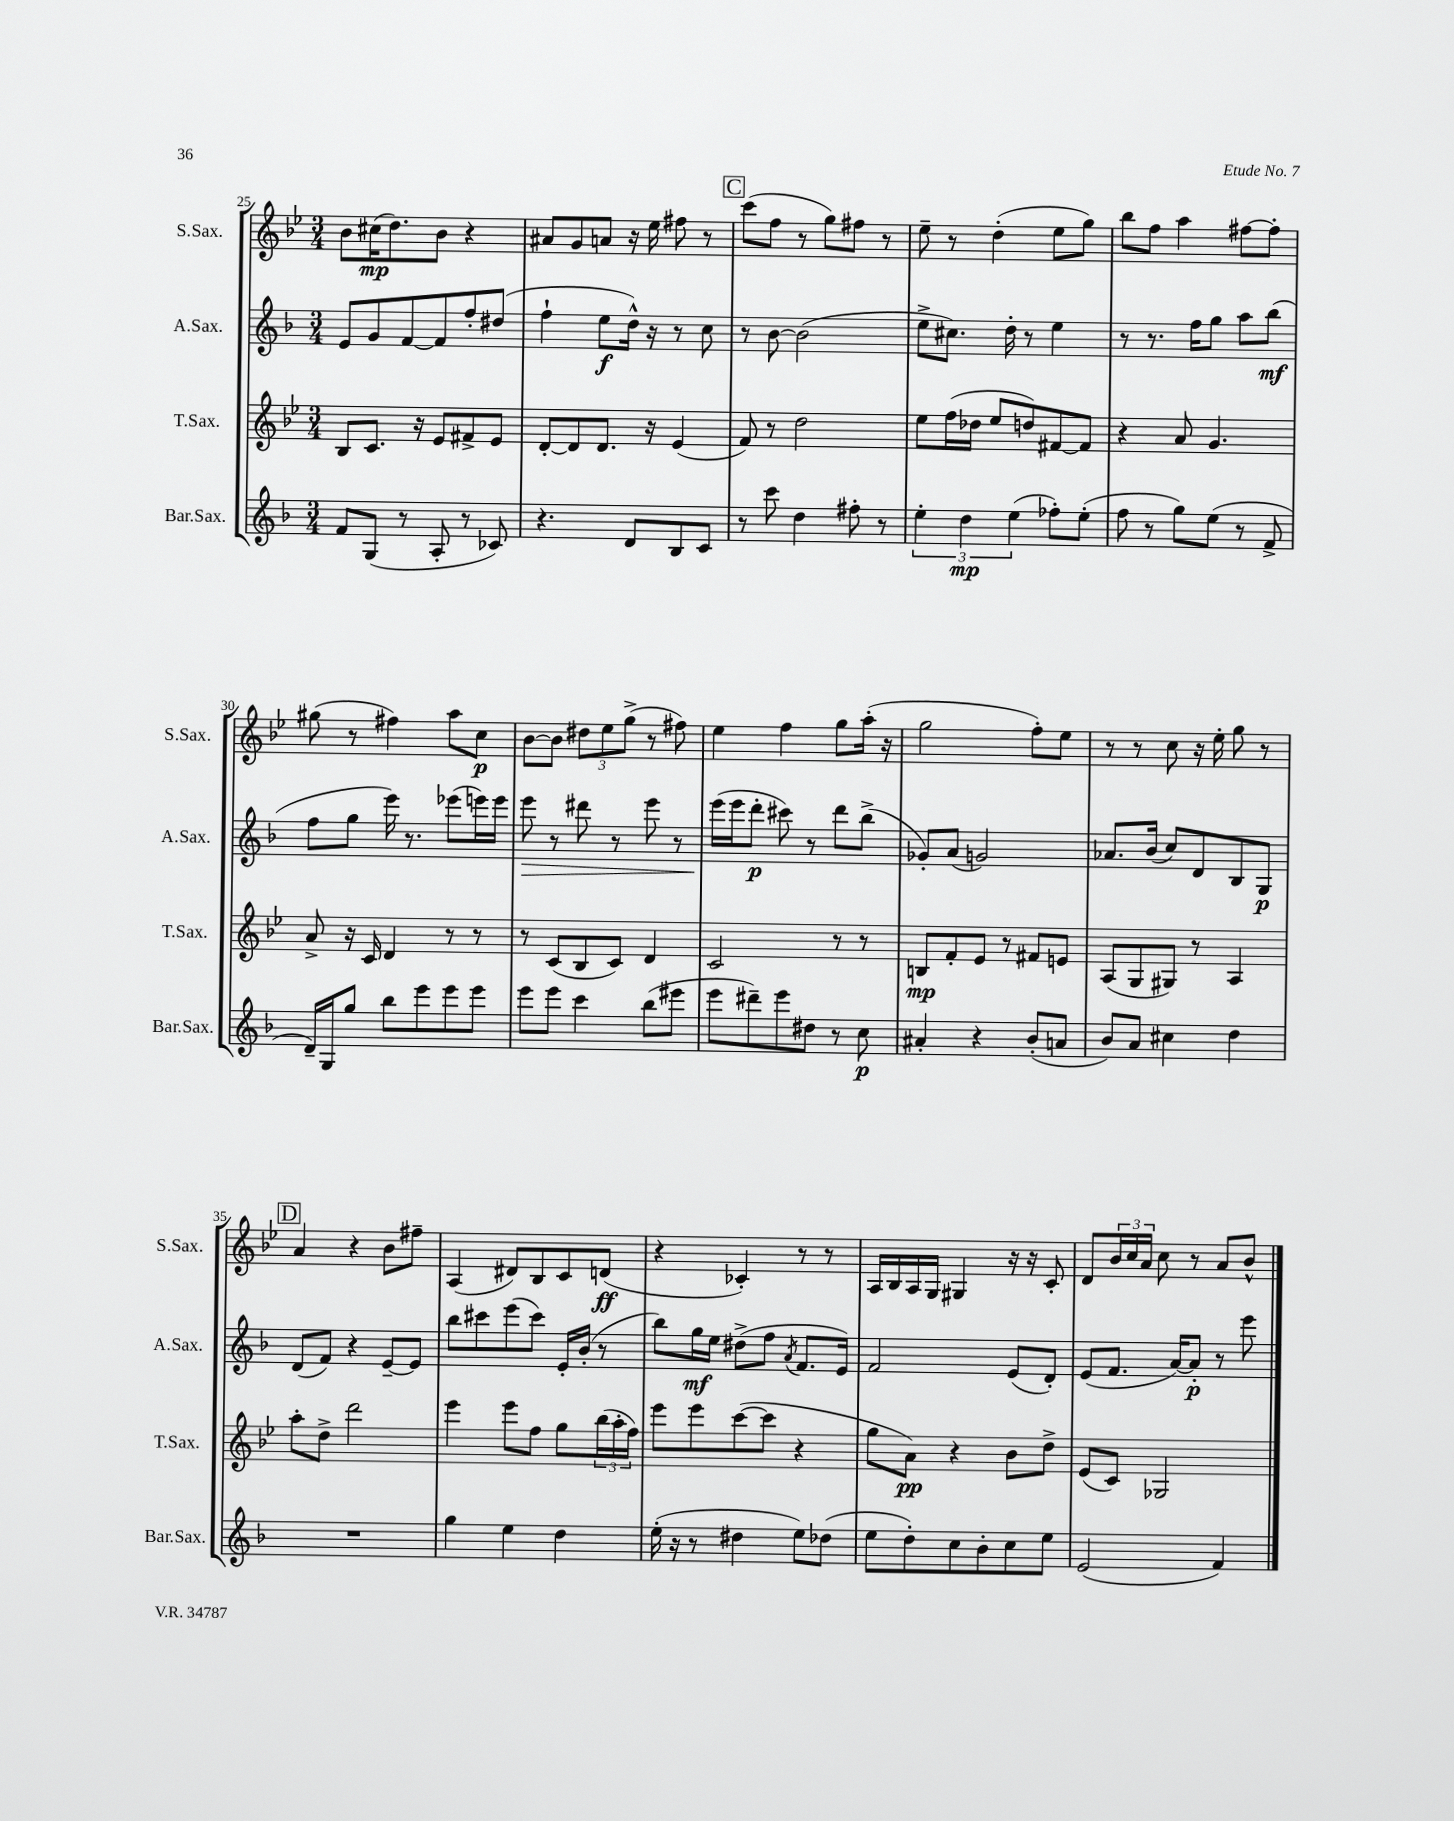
<<
\new StaffGroup <<
\new Staff = "s0" \with { instrumentName = "S.Sax." shortInstrumentName = "S.Sax." } {
    \clef treble \key bes \major \numericTimeSignature \time 3/4
    bes'8 cis''16\mp( d''8.) bes'8 r4 |
    ais'8 g'8 a'8 r16 ees''16 fis''8 r8 |
    \mark \markup { \box "C" } c'''8( f''8 r8 g''8) fis''8 r8 |
    ees''8-- r8 d''4-.( ees''8 g''8) |
    bes''8 f''8 a''4 fis''8~ fis''8-. |
    gis''8( r8 fis''4) a''8 c''8\p |
    bes'8~ bes'8 \tuplet 3/2 { dis''8 ees''8 g''8->( } r8 fis''8) |
    ees''4 f''4 g''8 a''16-.( r16 |
    g''2 f''8-.) ees''8 |
    r8 r8 c''8 r16 ees''16-. g''8 r8 |
    \mark \markup { \box "D" } a'4 r4 bes'8 fis''8-- |
    a4( dis'8) bes8 c'8 d'8\ff( |
    r4 ces'4-.) r8 r8 |
    a16 bes16 a16 g16 gis4 r16 r16 c'8-. |
    d'8 \tuplet 3/2 { bes'16 c''16 a'16 } c''8 r8 a'8 bes'8-^ \bar "|." |
}
\new Staff = "s1" \with { instrumentName = "A.Sax." shortInstrumentName = "A.Sax." } {
    \clef treble \key f \major \numericTimeSignature \time 3/4
    e'8 g'8 f'8~ f'8 f''8-. dis''8( |
    f''4-! e''8\f d''16-^) r16 r8 c''8 |
    \mark \markup { \box "C" } r8 bes'8~ bes'2( |
    e''8-> cis''8.) d''16-. r8 e''4 |
    r8 r8. f''16 g''8 a''8 bes''8\mf( |
    f''8 g''8 e'''16) r8. ees'''8( e'''16) e'''16 |
    e'''8\> r8 dis'''8 r8 e'''8 r8 |
    e'''16\!( e'''16 d'''8-.\p cis'''8) r8 d'''8 bes''8->( |
    ges'8-.) a'8( g'2) |
    aes'8. bes'16( c''8) d'8 bes8 g8\p |
    \mark \markup { \box "D" } d'8( f'8) r4 e'8~-- e'8 |
    bes''8 cis'''8 e'''8( cis'''8) e'16-. bes'16-.( r8 |
    bes''8) g''16\mf e''16 dis''8->( f''8 \acciaccatura { a'8 } f'8. e'16) |
    f'2 e'8( d'8-.) |
    e'8( f'8. a'16~) a'8-.\p r8 e'''8 \bar "|." |
}
\new Staff = "s2" \with { instrumentName = "T.Sax." shortInstrumentName = "T.Sax." } {
    \clef treble \key bes \major \numericTimeSignature \time 3/4
    bes8 c'8. r16 ees'8 fis'8-> ees'8 |
    d'8~-. d'8 d'8. r16 ees'4( |
    \mark \markup { \box "C" } f'8) r8 d''2 |
    ees''8 f''16( des''16 ees''8 d''8) fis'8~ fis'8 |
    r4 a'8 g'4. |
    a'8-> r16 c'16 d'4 r8 r8 |
    r8 c'8( bes8 c'8) d'4 |
    c'2 r8 r8 |
    b8\mp f'8-. ees'8 r8 fis'8 e'8 |
    a8( g8 gis8) r8 a4 |
    \mark \markup { \box "D" } a''8-. d''8-> d'''2 |
    ees'''4 ees'''8 f''8 g''8 \tuplet 3/2 { bes''16( a''16-. f''16) } |
    ees'''8 ees'''8 c'''8~( c'''8 r4 |
    g''8 a'8\pp) r4 bes'8 d''8-> |
    ees'8( c'8) ges2 \bar "|." |
}
\new Staff = "s3" \with { instrumentName = "Bar.Sax." shortInstrumentName = "Bar.Sax." } {
    \clef treble \key f \major \numericTimeSignature \time 3/4
    f'8 g8( r8 a8-. r8 ces'8) |
    r4. d'8 bes8 c'8 |
    \mark \markup { \box "C" } r8 c'''8 d''4 fis''8-. r8 |
    \tuplet 3/2 { e''4-. d''4\mp e''4( } fes''8-.) e''8-.( |
    f''8 r8 g''8) e''8( r8 f'8-> |
    d'16--) g16 g''8 bes''8 e'''8 e'''8 e'''8 |
    e'''8 e'''8 c'''4 bes''8( eis'''8 |
    e'''8 dis'''8--) e'''8 dis''8 r8 c''8\p |
    ais'4-. r4 bes'8-.( a'8 |
    bes'8) a'8 cis''4 d''4 |
    \mark \markup { \box "D" } R2. |
    g''4 e''4 d''4 |
    e''16-.( r16 r8 dis''4 e''8) des''8( |
    e''8 d''8-.) c''8 bes'8-. c''8 e''8 |
    e'2( f'4) \bar "|." |
}
>>
>>
\layout { \context { \Score currentBarNumber = #25 } }
